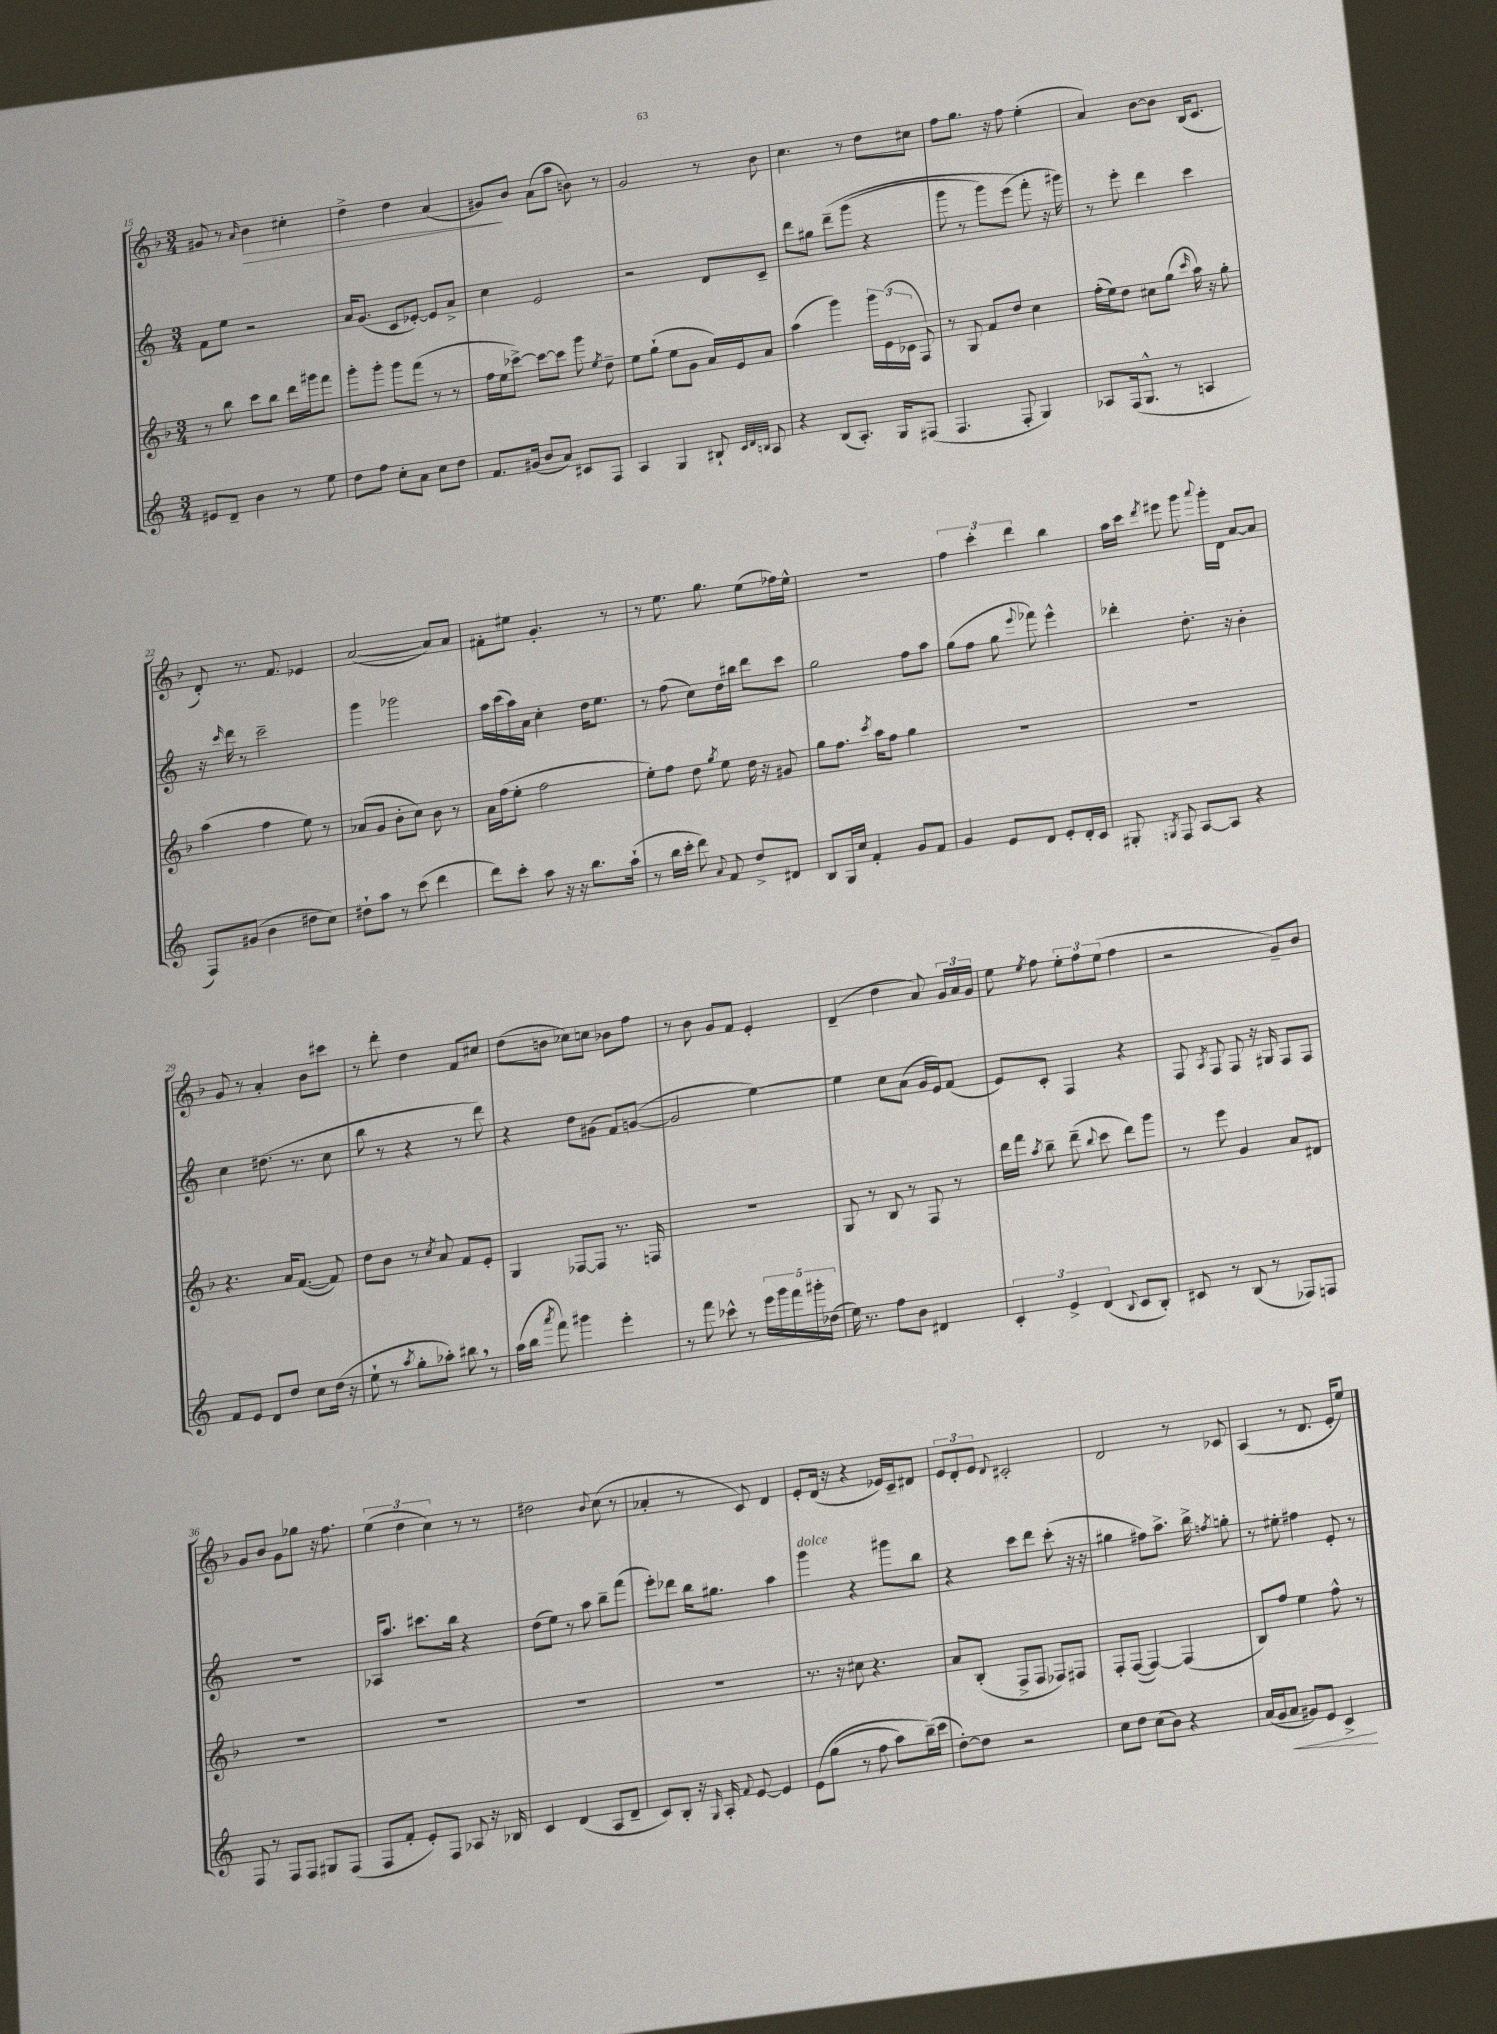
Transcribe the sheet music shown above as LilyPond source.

<<
\new StaffGroup <<
\new Staff = "s0" {
    \clef treble \key f \major \numericTimeSignature \time 3/4
    \autoBeamOff gis'8 r8 \grace { a'16 } bes'4\> cis''4-. |
    d''4-> d''4 a'4( |
    gis'8[\!) bes'8] a'8[( a''8] b'8) r8 |
    g'2 r8 bes'8 |
    c''4. r8 d''8[ cis''8] |
    f''8[ g''8.] r16 f''8 e''4-.( |
    a'4) bes'8[~ bes'8] bes16[( c'8.] |
    d'8-.) r8. f'8. ees'4 |
    a'2~( a'8[) a'8] |
    fis'8[-. eis''8] g'4.-. r8 |
    r8 e''8. g''8. e''8[( fes''16) e''16]-^ |
    R2. |
    \tuplet 3/2 { f''4 c'''4-. d'''4 } bes''4 |
    a''16[ c'''16] \acciaccatura { d'''8 } eis'''8 g'''8 \appoggiatura { a'''8 } g'''16[-. d'16] a'8[~ a'8] |
    g'8 r8 a'4-. bes'8[ cis'''8] |
    r8 d'''8-. d''4 f'8[ cis''8] |
    d''8[( b'8] ces''8[) c''8] bes'8[ f''8] |
    r8 bes'8 g'8[ f'8] e'4-. |
    d'4--( d''4 a'8) \tuplet 3/2 { g'16[ a'16 g'16] } |
    e''8 \acciaccatura { e''8 } f''8 \tuplet 3/2 { e''8[-. f''8 e''8]( } f''4 |
    r2 g'8[--) bes'8] |
    g'8[ bes'8] g'8[ ges''8] r16 f''8. |
    \tuplet 3/2 { e''4( d''4 c''4) } r8 r8 |
    dis''2 \appoggiatura { bes'8 } c''8( r8 |
    aes'4-. r8 c'8) d'4 |
    e'8[-. d'16]( r16 r4 ees'16[) c'16-- dis'8] |
    \tuplet 3/2 { e'8[ d'8-. e'8] } \appoggiatura { d'8 } cis'2-. |
    d'2 r8 ces'8 |
    a4( r8 d'8. e'16[-. e''8]) \bar "|." |
}
\new Staff = "s1" {
    \clef treble \key c \major \numericTimeSignature \time 3/4
    \autoBeamOff f'8[ e''8] r2 |
    a'16[ g'8.]( c'8[ ees'8]~-.) ees'8[ a'8]-> |
    c''4 e'2 |
    r2 d'8[ c'8]-- |
    d'''8[ gis''8] d'''8[--\( g'''8]( r4 |
    g'''8 r8 g'''8[) e'''8]( f'''8-.\) r16 gis'''16) |
    r8 e'''8-. d'''4 c'''4 |
    r16 \grace { c'''16 } d'''16 r8 c'''2-- |
    g'''4 ges'''2 |
    a''16[ c'''16( a''16) a'16] c''4-. d''16[ e''8.] |
    r8 f''8( c''8[) d''16 bis''16] d'''8[ c'''8] |
    g''2 f''8[ a''8] |
    g''8[( f''8] g''8 \appoggiatura { e'''8 } fes'''8) e'''4-^ |
    des'''4-. d''8.-. r16 b'4-. |
    c''4 dis''8.( r8. c''8 |
    b''8 r8 r4 r8 d'''8) |
    r4 d''8[ gis'8]( f'8[) g'8]~( |
    g'2 e''4~) |
    e''4 c''8[ a'8]( g'16[ e'16) f'8]( |
    e'8[) c'8]-. f4 r4 |
    f8 \acciaccatura { a8 } f8 f8 r16 gis16 f8[ f8] |
    R2. |
    aes16[ a''8.] cis'''8.[ b''16] r4 |
    d''8[( e''8]) r8 a''8 b''8[-- f'''8]( |
    e'''8[-.) des'''8] b''16[ gis''8.] a''4 |
    g'''4^\markup { \italic "dolce" } r4 gis'''8[ b''8] |
    r4 c'''8[ d'''8] c'''8-.( r16 r16 |
    gis''4 fis''8[) a''8.]-> b''16-> \acciaccatura { f''8 } g''8-. |
    r8 eis''8-. fis''4 e'8-. r8 \bar "|." |
}
\new Staff = "s2" {
    \clef treble \key f \major \numericTimeSignature \time 3/4
    \autoBeamOff r8 bes''8 c'''8[ bes''8] d'''16[ gis'''16 f'''8] |
    g'''8[-. g'''8]-. g'''8[ f'''8]( r8 r8 |
    f''16[ e''16 ces'''8]~->) ces'''8[~ ces'''8] g'''8 \acciaccatura { e''8 } d''8-- |
    e''8[ g''8]-!( e''8[ g'8] a'16[) e'16 a'8] |
    a''4( g'''4) \tuplet 3/2 { g'''16[ e'16( ces'16] } f8) |
    r8 g8 f'8[ d''8] c''4 |
    f''16[-.( e''16) d''8] cis''8[ g''8]( \grace { c'''16 } a''16) r16 g''8-. |
    a''4( f''4 e''8) r8 |
    aes'8[( g'8] bes'8[-. c''8]) bes'8 r8 |
    a'16[ f''16( e''8]-. f''2 |
    e''8[-.) f''8] d''8 \acciaccatura { g''8 } e''8 d''16 r16 gis'8 |
    g''8[ f''8.] \acciaccatura { c'''8 } a''16[ f''8] g''4 |
    R2. |
    R2. |
    r4. a'16[ f'8.]~( f'8) |
    d''8[ bes'8] r8 \acciaccatura { c''8 } a'8 f'8[ e'8]-. |
    g4 fes8[~ fes8] r8. f16 |
    R2. |
    g8 r8 bes8 r8 f8 r8 |
    d'''16[ f'''16] \acciaccatura { a''8 } bes''8-- d'''8--( \appoggiatura { bes''8 } c'''8 d'''8[) g'''8] |
    r8 e'''8 g'4 a'8[ dis'8] |
    R2. |
    R2. |
    R2. |
    R2. |
    r8. r16 cis''8 r4. |
    a'8[ bes8]-.( f8[-> f8] fes8[) fis8] |
    f8[-. f8]~( f4~) f4( |
    bes8[) f''8] e''4 f''8-^ r8 \bar "|." |
}
\new Staff = "s3" {
    \clef treble \key c \major \numericTimeSignature \time 3/4
    \autoBeamOff eis'8[ d'8]-- b'4 r8 e''8 |
    d''8[ f''8] c''8[-. a'8] c''8[ d''8] |
    f'8.[ gis'16]( b'8[ a'8]) cis'8[ f8] |
    a4 g4 bis8-! \grace { c'32[ d'32 b32] } a8 |
    r4 b8[( a8.]-.) g16[ fis8]( |
    f4. f8-. g4) |
    aes8[ f16( g8.]-^ r8 a4 |
    f8[) gis'8]( b'4 dis''8[ c''8]) |
    dis''8[-! a''8] r8 c'''8( d'''4 |
    d'''8[) c'''8]-. a''8 r16 r16 b''8.[ a''16]-!( |
    r8 b''16[ c'''16]-. d'''8) \appoggiatura { a'8 } f'8 d''8[-> dis'8] |
    b8[ g16 c''16] f'4-. g'8[ f'8] |
    g'4 e'8[ d'8] e'8[-. d'16-. c'16] |
    gis8-. \acciaccatura { g8 } f8 a8[~ a8] r4 |
    f'8[ e'8] d'8[ d''8] c''8[ d''16]( r16 |
    e''8-! r8 \acciaccatura { a''8 } g''8[-. aes''8]-.) bis''8 \breathe r8 |
    a''16[( b''16] \acciaccatura { a'''8 } f'''8) gis'''4 e'''4-. |
    r8 f'''8 ces'''8-^ r8 \tuplet 5/4 { e'''16[ g'''16 f'''16 gis'''16-. des''16]( } |
    e''16) r8. f''8[ b'8] dis'4 |
    \tuplet 3/2 { c'4-. e'4-> d'4( } \appoggiatura { b8 } c'8[ b8]-.) |
    cis'8 r8 b8( r8 fes8[) f8] |
    f8 r8 f8[ f8] gis8[ f8]( |
    f8[ f'8]-. e'8[-.) f8] aes8 r16 bes16 |
    c'4 d'4( a8[ d'8]-- |
    c'8[) b8]-. r16 \grace { g16 } a16-. \appoggiatura { f'8 } e'8~ e'4 |
    e'8[\( g''8]( r8 f''8 a''8[) b''16--(\) c'''16] |
    d''8[~-.) d''8] r2 |
    c''8[ d''8] c''8[( b'8]) r4 |
    a'16[( g'16 a'8]\< gis'8[) e'8] c'4->\! \bar "|." |
}
>>
>>
\layout { \context { \Score currentBarNumber = #15 } }
